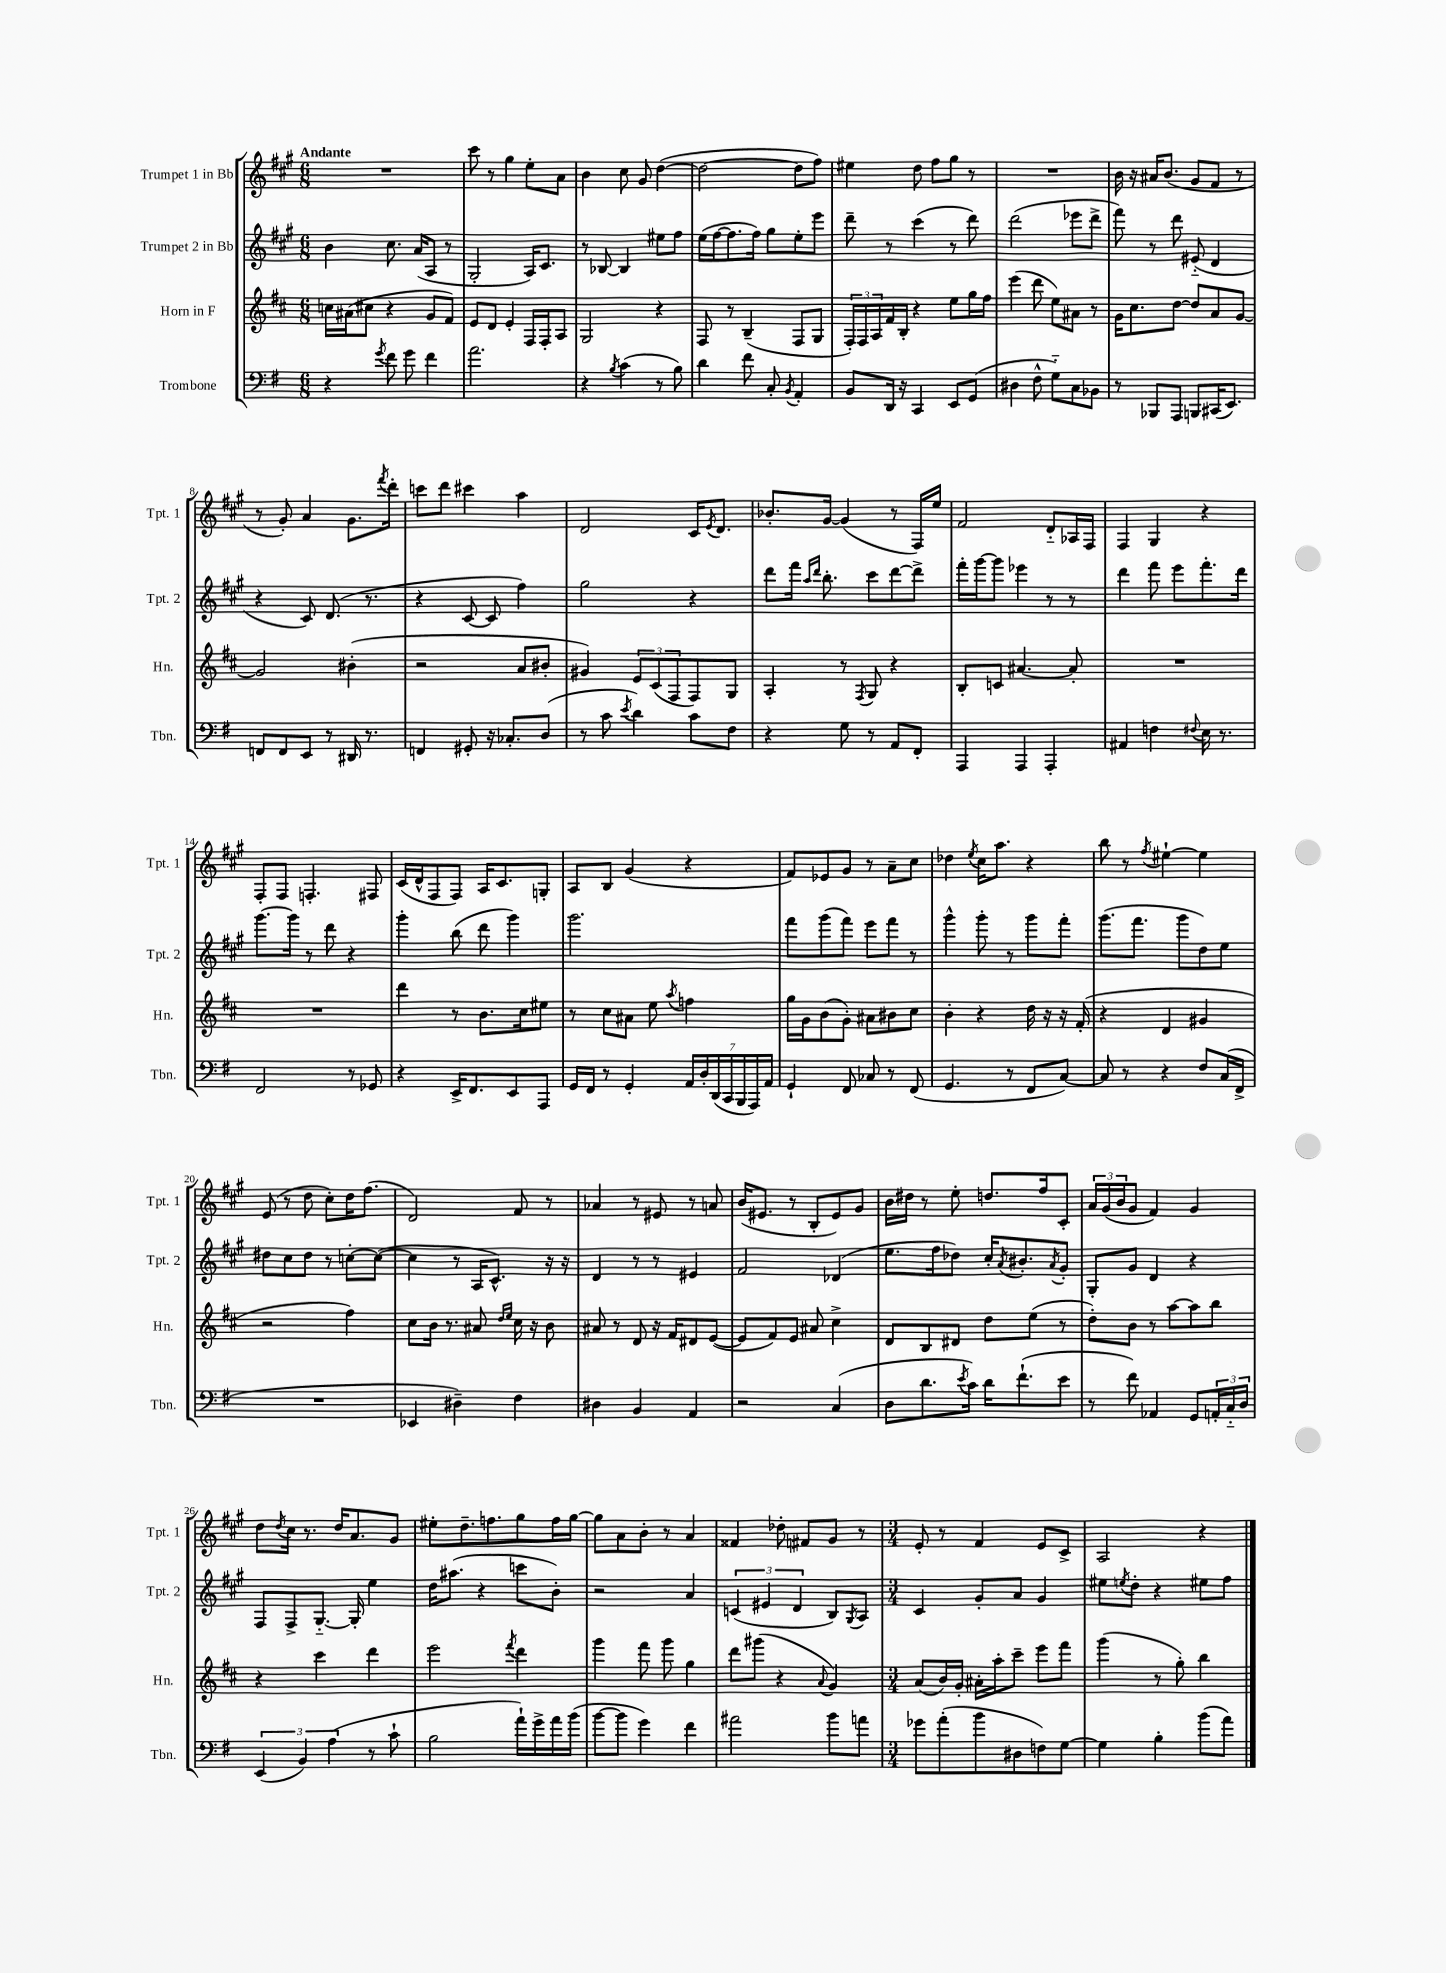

**kern	**kern	**kern	**kern
*staff4	*staff3	*staff2	*staff1
*clefF4	*clefG2	*clefG2	*clefG2
*k[f#]	*k[f#c#]	*k[f#c#g#]	*k[f#c#g#]
*M6/8	*M6/8	*M6/8	*M6/8
4r	16cc	4b	2.r
.	(16a#	.	.
.	8cc#	.	.
8qg	.	.	.
8f#	4r	8.cc#	.
8g	.	.	.
.	.	(16a	.
4f#	8g	8A	.
.	8f#)	8r	.
=	=	=	=
2.a	8e	2G#'	8ccc#
.	8d	.	8r
.	4e'	.	4gg#
.	16F#	16A)	8ee'
.	16F#'	8.c#	.
.	8A	.	8a
=	=	=	=
4r	2G	8r	4b
.	.	[8B-	.
8qB	.	.	.
(4c	.	4B-]	8cc#
.	.	.	8g#
8r	4r	8ee#	([4dd
8B)	.	8ff#	.
=	=	=	=
4d	8F#	(16ee	2dd_
.	.	[16ff#	.
.	8r	8.ff#]	.
8f#	(4B~	.	.
.	.	16ff#)	.
8C'	.	8gg#	.
8qBB	.	.	.
4AA'	8F#	8ee'	8dd]
.	8G	8eee	8ff#)
=	=	=	=
8BB	24F#')	8ddd~	4ee#
.	24F#	.	.
.	24A	.	.
16DD	16f#	8r	.
16r	16B'	.	.
4CC	4r	(4ccc#	8dd
.	.	.	8ff#
8EE	8ee	8r	8gg#
(8GG	16gg	8ddd)	8r
.	16ff#	.	.
=	=	=	=
4D#	(4eee	(2ddd	2.r
8F#^^	8ddd	.	.
8G'~)	8ee)	.	.
8C	8a#	8eee-	.
8BB-	8r	8ddd^	.
=	=	=	=
8r	16g	8fff#)	16b
.	8.cc#	.	16r
8BBB-	.	8r	16a#
.	.	.	(8.b
8AAA	[8dd	8ddd	.
8BBB	8dd]	(8e#'~	8g#
(16CC#	8a	4d	8f#
8.EE)	.	.	.
.	[8g	.	8r
=	=	=	=
8FF	2g]	4r	8r
8FF	.	.	8g#')
8EE	.	8c#)	4a
8r	.	(8.d	.
16DD#	(4b#'	.	8.g#
8.r	.	8.r	.
.	.	.	8qfff#
.	.	.	16ddd'
=	=	=	=
4FF	2r	4r	8ccc
.	.	.	8ddd
8GG#'	.	[8c#	4ccc#
16r	.	8c#]	.
8.C-'	.	.	.
.	8a	4ff#)	4aa
(8D	8b#'	.	.
=	=	=	=
8r	4g#)	2gg#	2d
8c	.	.	.
8qe	.	.	.
4d)	12e	.	.
.	(12c#	.	.
.	12F#	.	.
8c	8F#)	4r	16c#
.	.	.	8qe
.	.	.	8.d
8F#	8G	.	.
=	=	=	=
4r	4A'	8ddd	8.b-'
.	.	16fff#	.
.	.	16qqaa	.
.	.	16qqddd	.
.	.	8.bb'	[16g#
8G	8r	.	(4g#]
.	8qF#	.	.
8r	8G	8ccc#	.
8AA	4r	[8ddd	8r
8FF#'	.	8ddd^]	16F#)
.	.	.	16ee
=	=	=	=
4AAA	8B'	16fff#'	2f#
.	.	[16ggg#	.
.	8c	8ggg#]	.
4AAA	[4.a#	4eee-	.
4AAA'	.	8r	8d'~
.	8a#']	8r	16A-
.	.	.	16F#
=	=	=	=
4AA#	2.r	4ddd	4F#
4F	.	8fff#	4G#
.	.	8eee	.
8qqF#	.	.	.
16E	.	8.fff#'	4r
8.r	.	.	.
.	.	16ddd	.
=	=	=	=
2FF#	2.r	[8.ggg#	8F#'
.	.	.	8F#
.	.	16ggg#]	.
.	.	8r	4.F'
.	.	8ddd	.
8r	.	4r	.
8GG-	.	.	8F#
=	=	=	=
4r	4ddd	4ggg#'	(16c#
.	.	.	16d^^
.	.	.	8F#
16EE^	8r	(8bb	8F#)
8.FF#	.	.	.
.	8.b	8ddd	16A
.	.	.	8.c#
8EE	.	4ggg#)	.
.	16cc#	.	.
8AAA	8ee#	.	8G'
=	=	=	=
16GG	8r	2.ggg#	8A
16FF#	.	.	.
8r	8cc#	.	8B
4GG'	8a#	.	(4g#
.	8ee	.	.
.	8qaa	.	.
28AA	4ff	.	4r
28D'	.	.	.
(28DD	.	.	.
28CC	.	.	.
28BBB	.	.	.
28AAA)	.	.	.
28AA	.	.	.
=	=	=	=
4GG`	16gg	8fff#	8f#)
.	16g	.	.
.	(8b	(8ggg#	8e-
8FF#	8g')	8fff#)	8g#
8C-	8a#	8eee	8r
8r	8b#	8fff#	8a~
(8FF#	8cc#	8r	8cc#
=	=	=	=
4.GG	4b'	4ggg#^^	4dd-
.	.	.	8qee
.	4r	8ggg#'	16cc#
.	.	.	8.aa
8r	.	8r	.
8FF#	16dd	8ggg#	4r
.	16r	.	.
[8C)	16r	8fff#'	.
.	(16f#'	.	.
=	=	=	=
8C]	4r	(8.ggg#	8bb
8r	.	.	8r
.	.	8.fff#	.
.	.	.	8qff#
4r	4d	.	[4ee#`
.	.	8ggg#	.
8F#	4g#	8dd)	4ee#]
(16C	.	8ee	.
16FF#^	.	.	.
=	=	=	=
2.r	2r	8dd#	(8e
.	.	8cc#	8r
.	.	8dd#	8dd
.	.	8r	8cc#')
.	4ff#)	[8cc'	16dd
.	.	.	(8.ff#
.	.	(8cc_	.
=	=	=	=
4EE-	8cc#	4cc]	2d)
.	16b	.	.
.	8.r	.	.
4D#~)	.	8r	.
.	8a#	16A	.
.	.	8.c#^^)	.
.	16qqdd	.	.
.	16qqee	.	.
4F#	16cc#	.	8f#
.	16r	.	.
.	8b	16r	8r
.	.	16r	.
=	=	=	=
4D#	8a#	4d	4a-
.	8r	.	.
4BB	8d	8r	8r
.	16r	8r	8e#
.	16f#	.	.
4AA	8d#	4e#	8r
.	([8e	.	8a
=	=	=	=
2r	8e]	2f#	(16b
.	.	.	8.e#
.	8f#)	.	.
.	8e	.	8r
.	8a#	.	8B'
(4C	4cc#^	(4d-	8e#)
.	.	.	8g#
=	=	=	=
8D	8d	8.ee	16b
.	.	.	16dd#
8.d	8B	.	8r
.	.	16ff#	.
.	8d#	8dd-)	8ee'
8qe	.	.	.
16c)	.	.	.
16d	8dd	16cc#'	8.dd
.	.	8qa	.
(8.f#`	.	8.b#'	.
.	(8ee	.	.
.	.	.	16ff#
.	.	8qa	.
8e	8r	8g#'	8c#'
=	=	=	=
8r	8dd')	8G#'	24a
.	.	.	(24g#
.	.	.	24b
8f#)	8b	8g#	8g#
4AA-	8r	4d	4f#)
.	[8aa	.	.
8GG	8aa]	4r	4g#
24AA'	8bb	.	.
24C'~	.	.	.
24D	.	.	.
=	=	=	=
(6EE	4r	8F#	8dd
.	.	.	8qdd
.	.	8F#^	16cc#
6BB)	.	.	.
.	.	.	8.r
.	4ccc#	[8.G#'~	.
(6A	.	.	.
.	.	.	16dd
.	.	16G#']	8.a
8r	4ddd	4ee	.
8c`	.	.	8g#
=	=	=	=
2B	2eee	16dd	8ee#'
.	.	(8.aa#	.
.	.	.	8.dd~
.	.	4r	.
.	.	.	8.ff
.	8qfff#	.	.
16a`)	4ddd	8ccc	8gg#
16g^	.	.	.
16a	.	8b')	16ff
(16b	.	.	[16gg#
=	=	=	=
[8b	4ggg	2r	8gg#]
8b]	.	.	8a
4g)	8fff#	.	8b'
.	8ggg	.	8r
4f#	4gg	4a	4a
=	=	=	=
2a#	8ddd	(6c	4f##
.	(8ggg#	.	.
.	.	6e#	.
.	4r	.	8dd-'
.	.	6d	.
.	.	.	8f#
.	8qqa	.	.
8b	4g)	8B)	8g#
.	.	8qG#	.
8a	.	8A	8r
=	=	=	=
*M3/4	*M3/4	*M3/4	*M3/4
8g-	(8a	4c#	8e'
(8a'	16b)	.	8r
.	16g'	.	.
8b	16a#'	8g#'	4f#
.	16aa'	.	.
8D#	8ccc#~	8a	.
8F)	8eee	4g#	8e
[8G	8fff#	.	8c#^
=	=	=	=
4G]	(4ggg	8ee#	2A
.	.	8qee	.
.	.	8dd'	.
4B'	8r	4r	.
.	8gg')	.	.
(8b	4bb	8ee#	4r
8a)	.	8ff#	.
==	==	==	==
*-	*-	*-	*-
